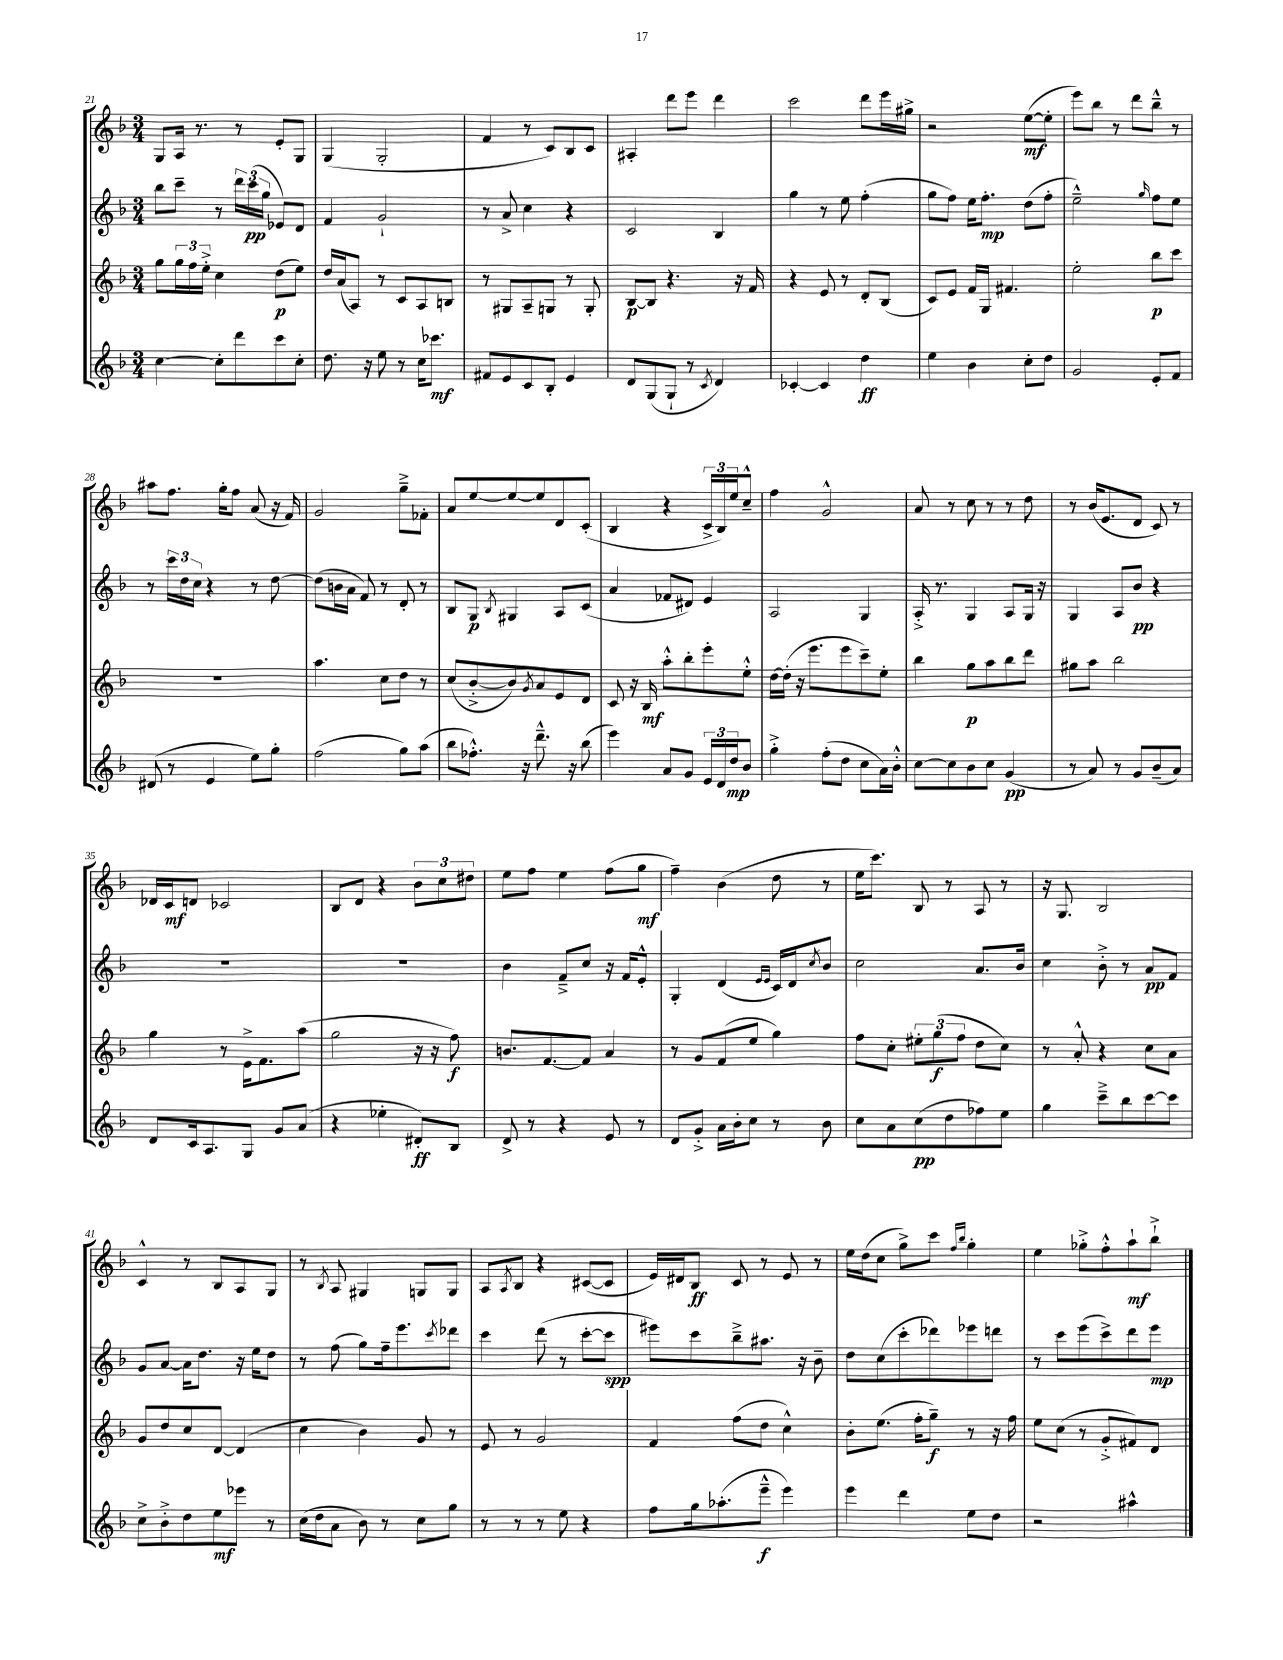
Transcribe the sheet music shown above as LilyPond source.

<<
\new StaffGroup <<
\new Staff = "s0" {
    \clef treble \key f \major \numericTimeSignature \time 3/4
    g8 a16 r8. r8 e'8-. g8 |
    g4( g2-. |
    f'4 r8 c'8) bes8 c'8 |
    ais4-. d'''8 e'''8 d'''4 |
    c'''2 d'''8 e'''16 gis''16-> |
    r2 e''8~\mf( e''8-. |
    e'''8) bes''8 r8 d'''8 bes''8---^ r8 |
    ais''8 f''8. g''16-. f''8 a'8( r16 f'16) |
    g'2 g''8---> fes'8-. |
    a'8 e''8~ e''8~ e''8 d'8 c'8-.( |
    bes4 r4 \tuplet 3/2 { c'16-> bes16) e''16 } c''8---^ |
    f''4 g'2-^ |
    a'8 r8 c''8 r8 r8 d''8 |
    r8 bes'16( e'8. d'8 c'8) r8 |
    des'16 c'16\mf d'8 ces'2 |
    bes8 d'8 r4 \tuplet 3/2 { bes'8 c''8 dis''8 } |
    e''8 f''8 e''4 f''8( g''8\mf |
    f''4--) bes'4( d''8 r8 |
    e''16 c'''8.) bes8 r8 a8 r8 |
    r16 g8. bes2 |
    c'4-^ r8 bes8 a8 g8 |
    r8 \acciaccatura { bes8 } a8 gis4 g8 g8 |
    a8 \acciaccatura { a8 } bes8 r4 cis'8~( cis'8 |
    e'16) dis'16 bes8\ff c'8 r8 e'8 r8 |
    e''16 d''16( c''8 g''8->) c'''8 \grace { f''16 bes''16 } g''4-. |
    e''4 ges''8-.-> f''8-.-^ a''8-!\mf bes''8-!-> \bar "|." |
}
\new Staff = "s1" {
    \clef treble \key f \major \numericTimeSignature \time 3/4
    bes''8 c'''8-- r8 \tuplet 3/2 { d'''16 c'''16\pp( g''16 } ees'8) d'8 |
    f'4 g'2-! |
    r8 a'8-> c''4 r4 |
    c'2 bes4 |
    g''4 r8 e''8 f''4-.( |
    g''8 f''8) e''16 f''8.-.\mp d''8( f''8-. |
    e''2---^) \grace { g''16 } f''8 e''8 |
    r8 \tuplet 3/2 { c'''16 d''16 c''16 } r4 r8 d''8~ |
    d''8( b'16 a'16 f'8) r8 d'8-. r8 |
    bes8 g8\p \acciaccatura { bes8 } gis4 a8 c'8( |
    a'4 fes'8 dis'8) e'4 |
    a2 g4 |
    a16-.-> r8. g4 a8 g16 r16 |
    g4 a8 bes'8\pp r4 |
    R2. |
    R2. |
    bes'4 f'8---> c''8 r16 f'16 e'8-.-^ |
    g4-. d'4( \grace { e'16 e'16 } c'16) d'16 \acciaccatura { c''8 } bes'8 |
    c''2 a'8. bes'16 |
    c''4 bes'8-.-> r8 a'8\pp f'8 |
    g'8 a'8~ a'16 d''8. r16 e''16 d''8 |
    r8 f''8( g''8) f''16-- e'''8. \acciaccatura { c'''8 } des'''8 |
    c'''4 d'''8( r8 c'''8~-. c'''8\spp |
    eis'''8) c'''8 bes''8---> ais''8. r16 bes'8-- |
    d''8 c''8( c'''8-. des'''8) ees'''8 d'''8 |
    r8 c'''8 e'''8( c'''8->) d'''8 e'''8\mp \bar "|." |
}
\new Staff = "s2" {
    \clef treble \key f \major \numericTimeSignature \time 3/4
    g''8 \tuplet 3/2 { g''16 f''16 e''16-.-> } c''4 d''8\p( e''8) |
    d''16 a'16( a8) r8 c'8 a8 b8 |
    r8 gis8 a8-- g8 r8 g8-. |
    bes8~\p bes8 r4. r16 f'16 |
    r4 e'8 r8 d'8-. bes8( |
    c'8) e'8 f'16 g16 fis'4. |
    e''2-. bes''8\p c'''8 |
    R2. |
    a''4. c''8 d''8 r8 |
    c''8( bes'8~-.-> bes'8) \acciaccatura { g'8 } a'8 e'8 d'8 |
    c'8 r16 bes16\mf a''8-.-^ bes''8-. e'''8-. e''8-.-^ |
    d''16~ d''16-.( r16 e'''8. e'''8 c'''8--) e''8-. |
    bes''4 g''8\p a''8 bes''8 d'''8 |
    gis''8 a''8 bes''2 |
    g''4 r8 e'16-> f'8. a''8( |
    g''2 r16 r16 f''8\f) |
    b'8. f'8.~ f'8 a'4 |
    r8 g'8 f'8( e''8 g''4) |
    f''8 c''8-. \tuplet 3/2 { eis''8-. g''8\f( f''8 } d''8 c''8) |
    r8 a'8-.-^ r4 c''8 a'8 |
    g'8 d''8 c''8 d'8~ d'4( |
    c''4 bes'4) g'8 r8 |
    e'8 r8 g'2 |
    f'4 f''8( d''8 c''4-^) |
    bes'8-. e''8.( f''16-. g''8--\f) r8 r16 f''16 |
    e''8 c''8( r8 g'8-.-> fis'8) d'8 \bar "|." |
}
\new Staff = "s3" {
    \clef treble \key f \major \numericTimeSignature \time 3/4
    c''4~ c''8-. d'''8 c'''8 c''8-. |
    d''8. r16 e''8 r8 c''16 ces'''8.\mf |
    fis'8 e'8 c'8 bes8-. e'4 |
    d'8 g8( g8-! r8 \acciaccatura { c'8 } d'4) |
    ces'4~-. ces'4 d''4\ff |
    e''4 bes'4 c''8-. d''8 |
    g'2 e'8-. f'8 |
    dis'8( r8 e'4 e''8) g''8-. |
    f''2( g''8) a''8( |
    bes''8 fes''8.-.-^) r16 d'''8.---^ r16 bes''8( |
    e'''4) a'8 g'8 \tuplet 3/2 { e'16 d'16 d''16\mp } bes'8 |
    g''4-.-> f''8-.( d''8 c''8 a'16) bes'16-.-^ |
    c''8~ c''8 bes'8 c''8 g'4\pp( |
    r8 a'8) r8 g'8 bes'8--( a'8) |
    d'8 c'16 a8. g8 g'8 a'8( |
    r4 ees''4-. dis'8-.\ff) bes8 |
    d'8-> r8 r4 e'8 r8 |
    d'8 g'8-.-> a'16 bes'16-. c''8 r8 bes'8 |
    c''8 a'8 c''8\pp( d''8 fes''8) e''8 |
    g''4 c'''8---> bes''8 c'''8~ c'''8 |
    c''8-> bes'8-.-> d''8 e''8\mf ees'''8 r8 |
    c''16( d''16 a'8 bes'8) r8 c''8 g''8 |
    r8 r8 r8 e''8 r4 |
    f''8 g''16 aes''8.-.( e'''8---^\f e'''4) |
    e'''4 d'''4 e''8 d''8 |
    r2 ais''4-^ \bar "|." |
}
>>
>>
\layout { \context { \Score currentBarNumber = #21 } }
